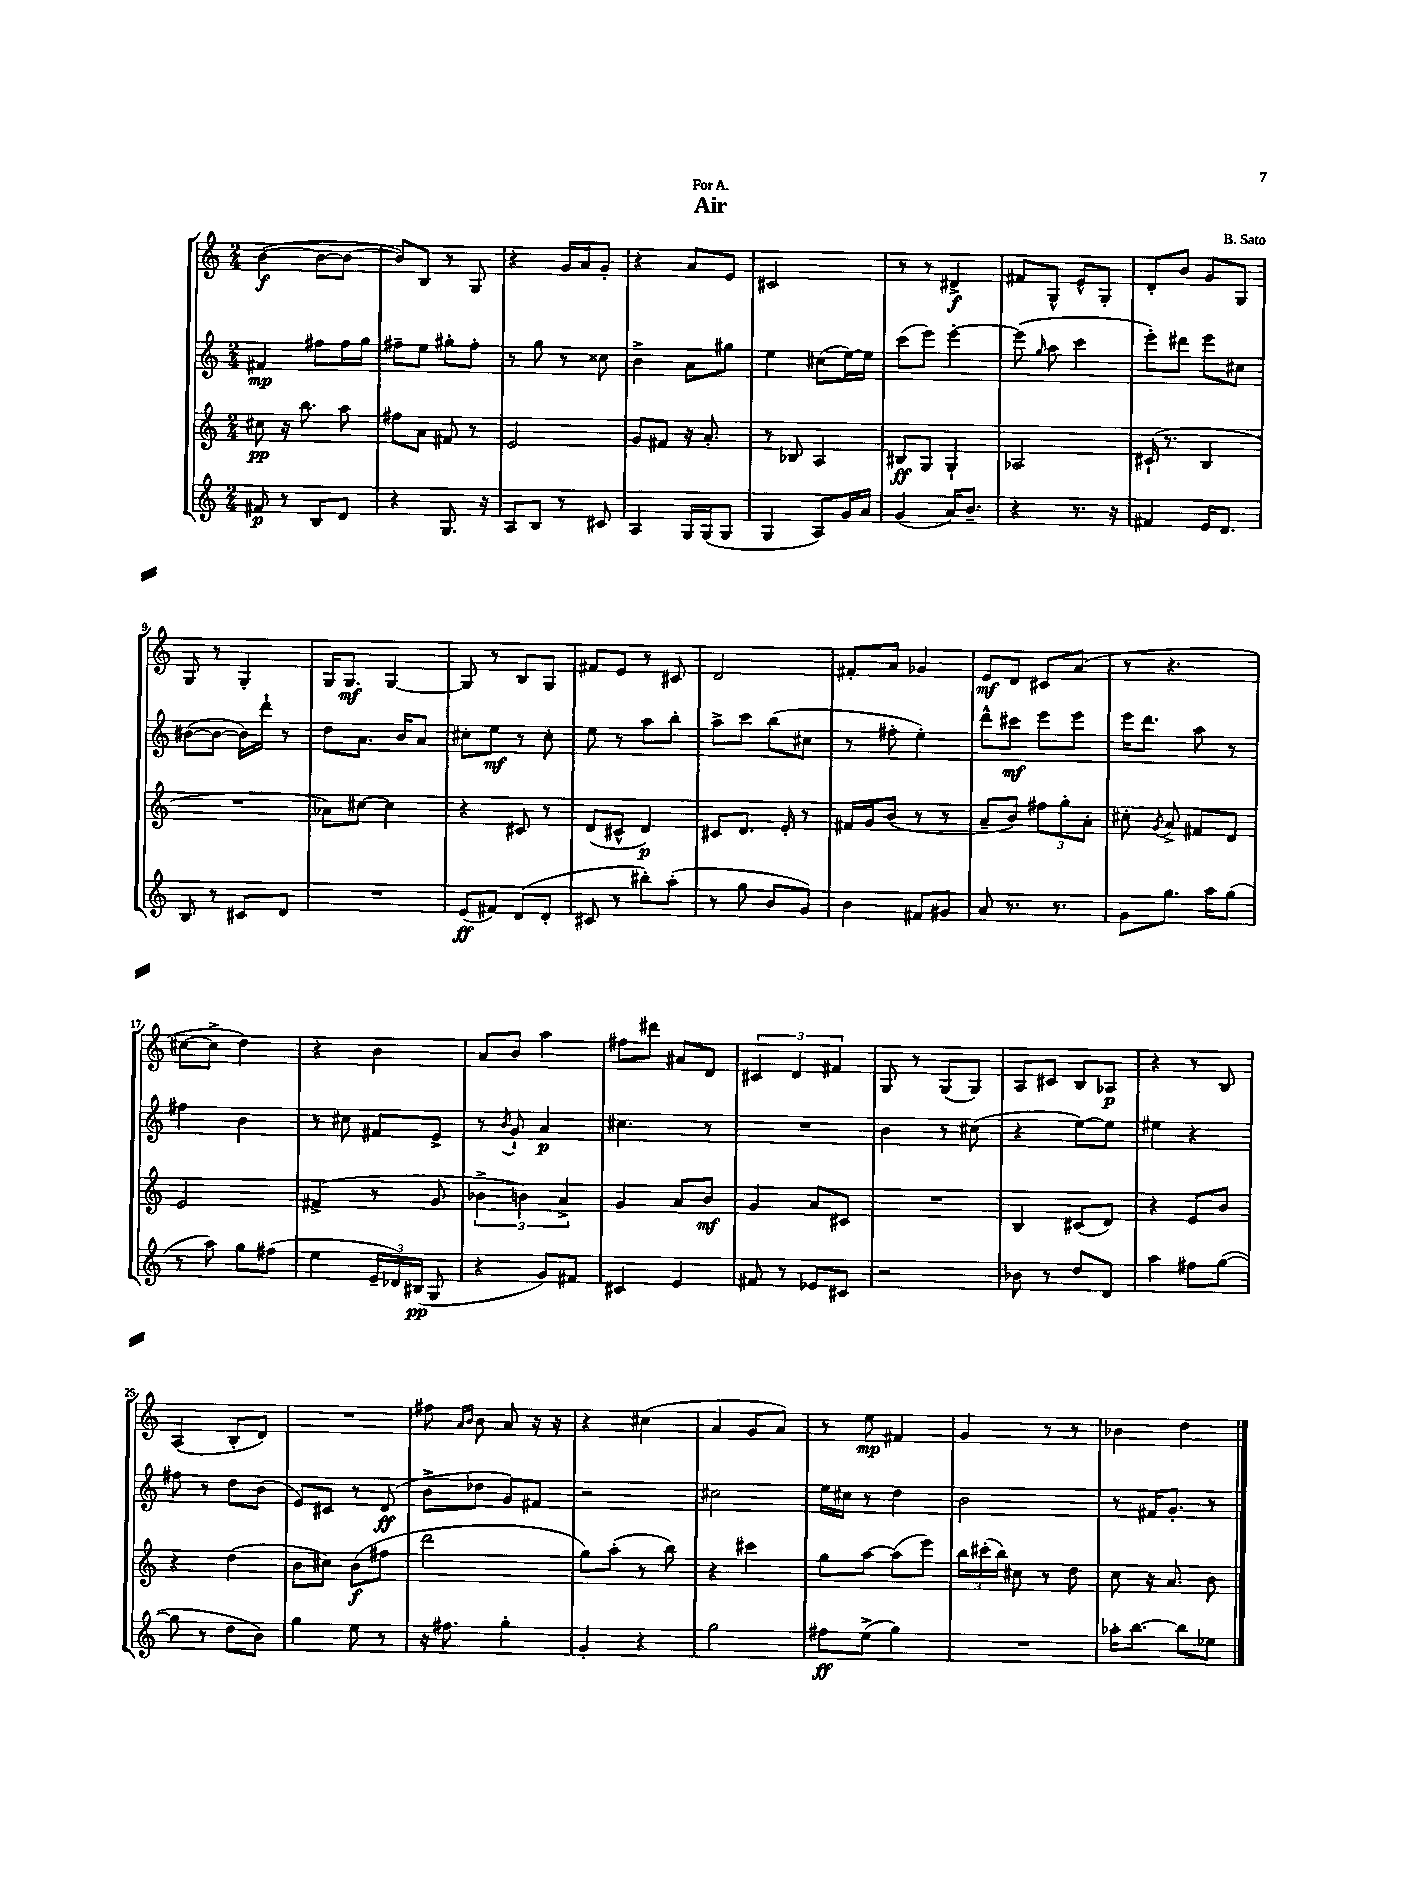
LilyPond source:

\header { title = "Air" composer = "B. Sato" dedication = "For A." }
<<
\new StaffGroup <<
\new Staff = "s0" {
    \clef treble \key c \major \numericTimeSignature \time 2/4
    \autoBeamOff b'4~\f( b'8[~ b'8]~ |
    b'8[) b8] r8 g8 |
    r4 g'16[ a'16 g'8]-. |
    r4 a'8[ e'8] |
    cis'2 |
    r8 r8 dis'4->\f |
    fis'8[ g8]-^ e'8[-^ g8]-. |
    d'8[-. b'8] g'8[ g8] |
    g8 r8 g4-. |
    g16[ g8.]\mf g4~ |
    g8 r8 b8[ g8] |
    fis'8[ e'8] r8 cis'8 |
    d'2 |
    fis'8[-. a'8] ges'4 |
    e'8[\mf d'8] cis'8[ a'8]( |
    r8 r4. |
    cis''8[~ cis''8]-> d''4) |
    r4 b'4 |
    a'8[ b'8] a''4 |
    fis''8[ dis'''8] ais'8[ d'8] |
    \tuplet 3/2 { cis'4 d'4 fis'4 } |
    g8 r8 g8[( g8]) |
    a8[ cis'8] b8[ aes8]\p |
    r4 r8 b8 |
    a4( b8[-. d'8]) |
    R2 |
    fis''8 \grace { a'16[ b'16] } b'8 a'8 r16 r16 |
    r4 cis''4( |
    a'4 g'8[ a'8]) |
    r8 e''8\mp fis'4 |
    g'4 r8 r8 |
    bes'4 d''4 \bar "|." |
}
\new Staff = "s1" {
    \clef treble \key c \major \numericTimeSignature \time 2/4
    \autoBeamOff fis'4\mp fis''8[ fis''16 g''16] |
    fis''8[-- e''8] gis''8[-. fis''8]-. |
    r8 g''8 r8 cisis''8 |
    b'4-> a'8[ gis''8] |
    e''4 cis''8[( e''16~) e''16] |
    c'''8[( e'''8]) e'''4~-. |
    e'''8( \grace { g''16 } a''8 c'''4 |
    e'''8[-.) dis'''8] e'''8[ cis''8] |
    bis'8[~( bis'8]~ bis'16[) d'''16]-! r8 |
    d''8[ a'8.] b'16[ a'8] |
    cis''8[-. e''8]\mf r8 cis''8-. |
    e''8 r8 a''8[ b''8]-. |
    a''8[-> c'''8] b''8[( cis''8] |
    r8 fis''8-. e''4-.) |
    d'''8[-^ cis'''8]\mf e'''8[ e'''8] |
    e'''16[ d'''8.] a''8 r8 |
    fis''4 b'4 |
    r8 cis''8 fis'8[ e'8]-> |
    r8 \acciaccatura { b'8 } g'8-! a'4\p |
    cis''4. r8 |
    R2 |
    b'4 r8 cis''8( |
    r4 e''8[~) e''8] |
    eis''4 r4 |
    fis''8 r8 d''8[ b'8]( |
    e'8[) cis'8] r8 d'8\ff( |
    b'8[-> des''8] g'8[) fis'8] |
    r2 |
    cis''2 |
    e''16[ cis''16] r8 d''4 |
    b'2 |
    r8 fis'16[ g'8.]-. r8 \bar "|." |
}
\new Staff = "s2" {
    \clef treble \key c \major \numericTimeSignature \time 2/4
    \autoBeamOff cis''8\pp r16 b''8. a''8 |
    fis''8[ a'8] fis'8 r8 |
    e'2 |
    g'8[ fis'8] r16 a'8.-. |
    r8 bes8 a4 |
    bis8[\ff g8] g4-! |
    aes2 |
    cis'16-!( r8. b4 |
    R2 |
    aes'8[) cis''8]~ cis''4 |
    r4 cis'8 r8 |
    d'8[( cis'8]-^ d'4\p) |
    cis'8[ d'8.] e'16-. r8 |
    fis'16[ g'16 b'8]( r8 r8 |
    a'8[-- b'8]) \tuplet 3/2 { fis''8[ g''8-. a'8]-. } |
    cis''8-. \acciaccatura { g'8 } a'8-> fis'8[ d'8] |
    e'2 |
    fis'4->( r8 g'8 |
    \tuplet 3/2 { bes'4-> b'4) a'4-> } |
    g'4 a'8[ b'8]\mf |
    g'4 a'8[ cis'8] |
    R2 |
    b4 cis'8[( d'8]) |
    r4 e'8[ b'8] |
    r4 d''4( |
    b'8[ cis''8]) b'8[\f( fis''8] |
    d'''2 |
    g''8[) a''8]-.( r8 b''8) |
    r4 cis'''4 |
    g''8[ a''8]~ a''8[( e'''8]) |
    \tuplet 3/2 { b''16[ cis'''16-.( b''16]) } cis''8 r8 d''8 |
    c''8 r16 a'8. b'8 \bar "|." |
}
\new Staff = "s3" {
    \clef treble \key c \major \numericTimeSignature \time 2/4
    \autoBeamOff fis'8\p r8 b8[ d'8] |
    r4 g8. r16 |
    a8[ b8] r8 cis'8 |
    a4 g16[ g16( g8] |
    g4 a8[) g'16 a'16] |
    g'4( a'16[) b'8.]-- |
    r4 r8. r16 |
    fis'4 e'16[ d'8.] |
    b8 r8 cis'8[ d'8] |
    R2 |
    e'8[\ff( fis'8]) d'8[( d'8]-. |
    cis'8 r8 bis''8[-.) a''8]-.( |
    r8 g''8 b'8[ g'8]) |
    b'4 fis'8[ gis'8] |
    a'8 r8. r8. |
    g'8[ g''8.] a''16[ g''8]( |
    r8 a''8) g''8[ fis''8]( |
    e''4 \tuplet 3/2 { e'16[-- des'16) bis16]\pp( } g8 |
    r4 g'8[) fis'8] |
    cis'4 e'4 |
    fis'8 r8 ees'8[ cis'8] |
    r2 |
    bes'8 r8 d''8[ d'8] |
    a''4 fis''8[ g''8]~( |
    g''8 r8 d''8[ b'8]) |
    g''4 e''8 r8 |
    r16 fis''8. g''4-. |
    g'4-. r4 |
    g''2 |
    fis''8[\ff e''8]->( g''4) |
    R2 |
    aes''16[-. b''8.]~ b''8[ ees''8] \bar "|." |
}
>>
>>
